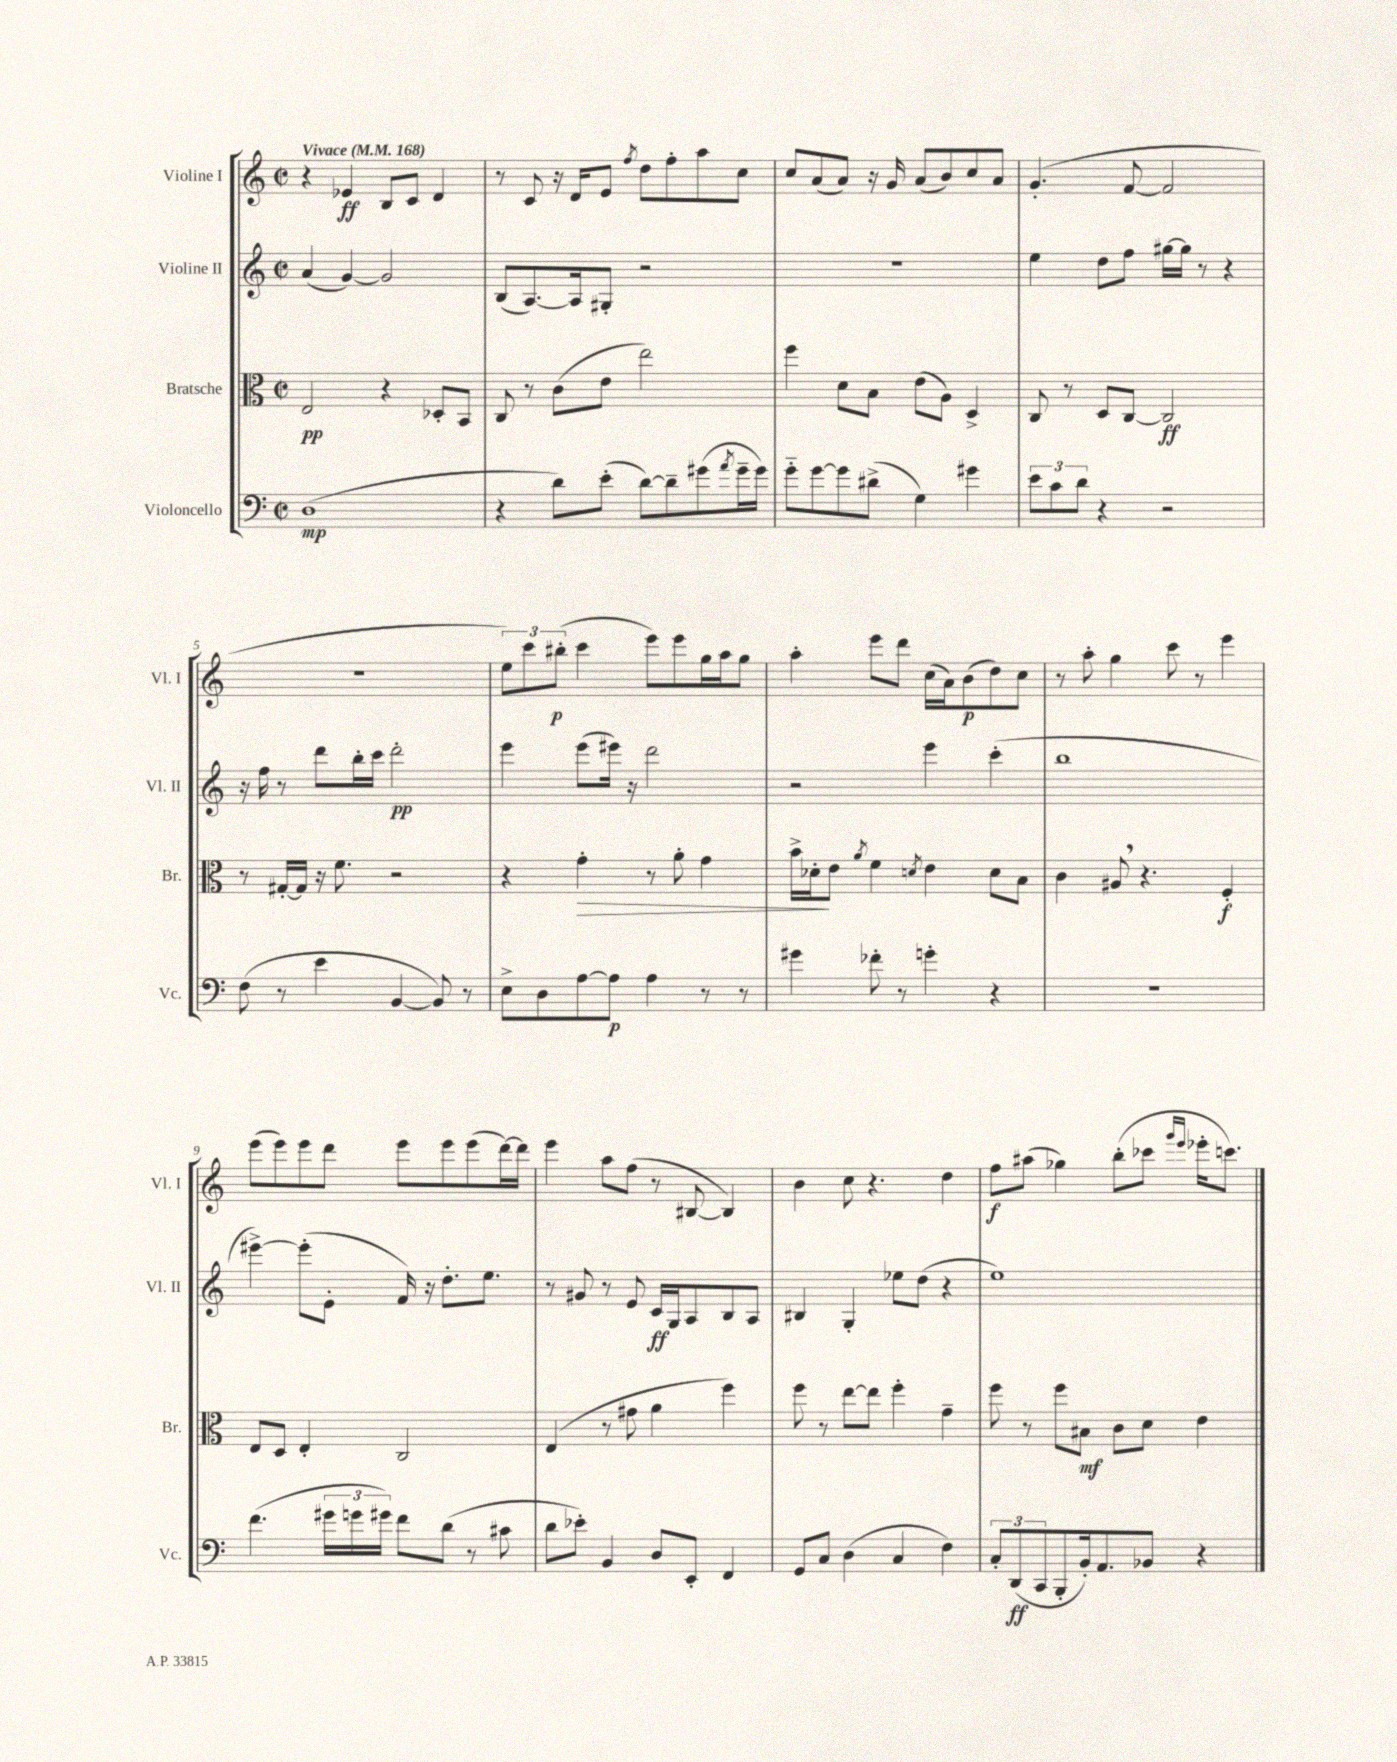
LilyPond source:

<<
\new StaffGroup <<
\new Staff = "s0" \with { instrumentName = "Violine I" shortInstrumentName = "Vl. I" } {
    \clef treble \key c \major \defaultTimeSignature \time 2/2 \tempo "Vivace" 4 = 168
    r4 ees'4\ff b8 c'8 d'4 |
    r8 c'8 r16 d'16 e'8 \acciaccatura { f''8 } d''8 f''8-. a''8 c''8 |
    c''8 a'8( a'8) r16 g'16 a'8( b'8) c''8 a'8 |
    g'4.-.( f'8~ f'2 |
    R1 |
    \tuplet 3/2 { e''8) c'''8 bis''8-.\p( } c'''4 e'''8) e'''8 g''16 a''16 g''8 |
    a''4-. e'''8 d'''8 c''16( a'16) b'8\p( d''8) c''8 |
    r8 a''8-. g''4 c'''8 r8 e'''4 |
    e'''8( e'''8) e'''8 d'''8 e'''8 e'''8 e'''8( d'''16~) d'''16 |
    e'''4 a''8 f''8( r8 bis8~ bis4) |
    b'4 c''8 r4. d''4 |
    f''8\f ais''8( ges''4) b''8-.( ces'''8 \grace { g'''16 e'''16 } ees'''16-. c'''8.) \bar "|." |
}
\new Staff = "s1" \with { instrumentName = "Violine II" shortInstrumentName = "Vl. II" } {
    \clef treble \key c \major \defaultTimeSignature \time 2/2
    a'4( g'4~) g'2 |
    b8( a8.~) a16 gis8-. r2 |
    R1 |
    e''4 d''8 f''8 gis''16~ gis''16 r8 r4 |
    r16 f''16 r8 d'''8 b''16-. c'''16 d'''2-.\pp |
    e'''4 e'''8( eis'''16) r16 d'''2 |
    r2 e'''4 c'''4-.( |
    b''1 |
    eis'''4~->) eis'''8-.( e'8-. f'16) r16 d''8.-. e''8. |
    r8 gis'8 r8 e'8 c'16\ff g16 a8 b8 a8 |
    bis4 g4-. ees''8 d''8( r4 |
    e''1) \bar "|." |
}
\new Staff = "s2" \with { instrumentName = "Bratsche" shortInstrumentName = "Br." } {
    \clef alto \key c \major \defaultTimeSignature \time 2/2
    e2\pp r4 des8-. b,8 |
    c8 r8 c'8( e'8 e''2) |
    f''4 d'8 b8 e'8( a8) d4-> |
    c8 r8 d8 c8~ c2\ff |
    r8 gis16~-. gis16 r16 f'8. r2 |
    r4 g'4-.\> r8 a'8-. g'4 |
    b'16-> des'16-.\! e'8 \acciaccatura { a'8 } f'4 \acciaccatura { d'8 } e'4 d'8 b8 |
    c'4 ais8 \breathe r4. f4-.\f |
    e8 d8 e4-. c2 |
    e4( r8 gis'8 a'4 f''4) |
    f''8 r8 e''8~ e''8 f''4-. g'4-- |
    f''8 r8 f''8 bis8\mf c'8 d'8 e'4 \bar "|." |
}
\new Staff = "s3" \with { instrumentName = "Violoncello" shortInstrumentName = "Vc." } {
    \clef bass \key c \major \defaultTimeSignature \time 2/2
    d1\mp( |
    r4 d'8) e'8-.( d'8~) d'8-- gis'8( \acciaccatura { a'8 } gis'16-- gis'16) |
    g'8-_ g'8~ g'8 dis'8->( g4) gis'4 |
    \tuplet 3/2 { e'8 c'8 d'8 } r4 r2 |
    f8( r8 e'4 b,4~ b,8) r8 |
    e8-> d8 a8~ a8\p a4 r8 r8 |
    gis'4 fes'8-. r8 g'4-. r4 |
    R1 |
    f'4.( \tuplet 3/2 { gis'16 g'16 gis'16) } f'8 d'8( r8 cis'8 |
    d'8 ees'8-.) b,4 d8 e,8-. f,4 |
    g,8 c8 d4( c4 f4) |
    \tuplet 3/2 { c8-. d,8\ff( c,8 } b,,8-. b,16-.) a,8. bes,8 r4 \bar "|." |
}
>>
>>
